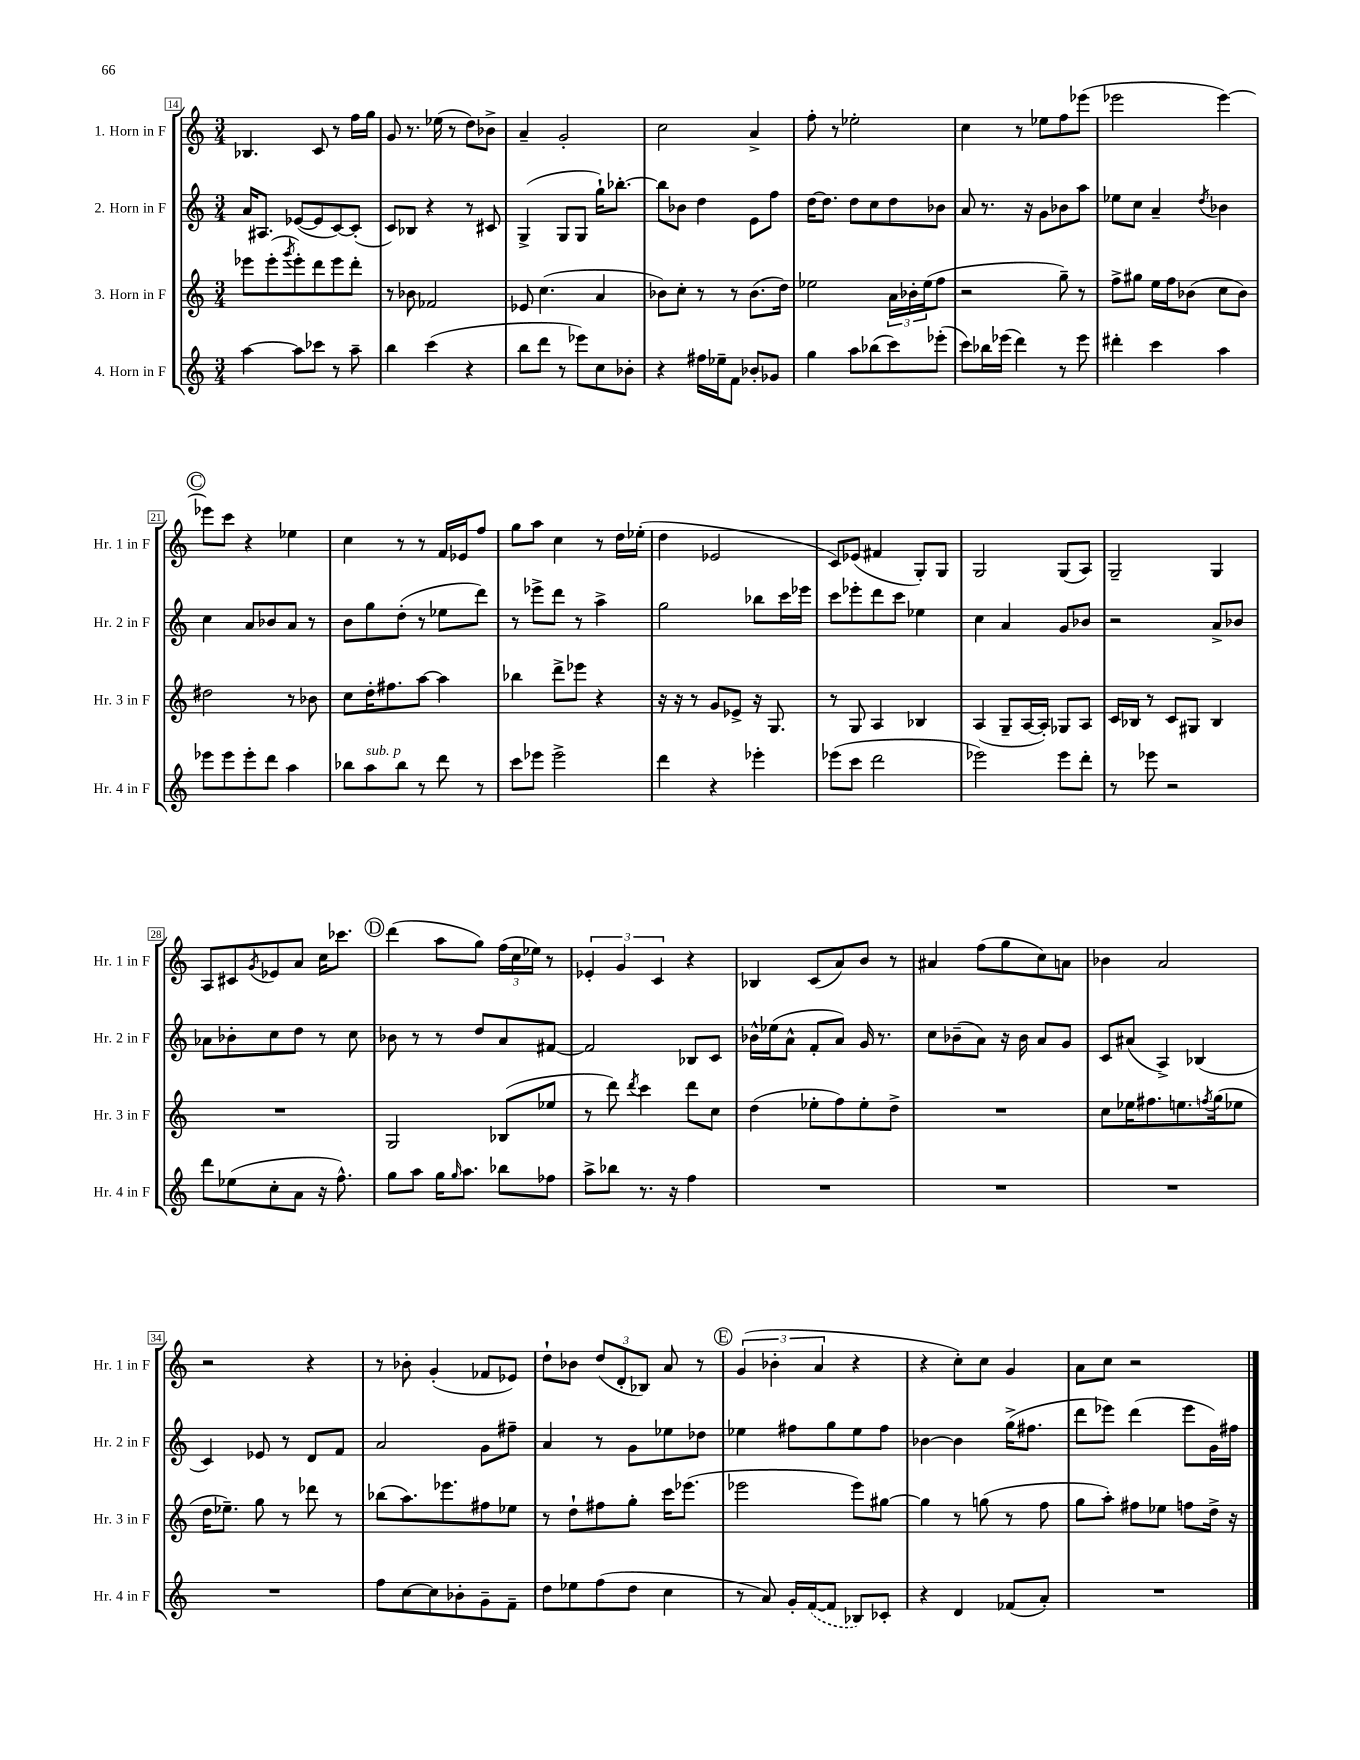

**kern	**kern	**kern	**kern
*staff4	*staff3	*staff2	*staff1
*clefG2	*clefG2	*clefG2	*clefG2
*k[]	*k[]	*k[]	*k[]
*M3/4	*M3/4	*M3/4	*M3/4
[4aa\	8eee-\L	16a/LK	4.B-/
.	.	8.A#/J	.
.	(8eee-'\	.	.
.	8qggg/	.	.
8aa\]L	8eee-'\)	([8e-/L	.
8ccc-\J	8ddd\	8e-/]	8c/
8r	8eee-\	[8c/)	8r
8aa~\	8ddd'\J	(8c'/]J	16ff\LL
.	.	.	16gg\JJ
=	=	=	=
4bb\	8r	8c/L)	8g/
.	8b-\	8B-/J	8.r
(4ccc\	2f-/	4r	.
.	.	.	(16ee-\
.	.	.	8r
4r	.	8r	8dd\L)
.	.	8c#/	8b-^\J
=	=	=	=
8bb\L	8e-/	(4G^/	4a~/
8ddd\J	(4.cc\	.	.
8r	.	8G/L	2g'/
8eee-\L)	.	8G/J	.
8cc\	4a/	16gg`\LK)	.
.	.	[8.bb-'\J	.
8b-'\J	.	.	.
=	=	=	=
4r	8b-\L)	8bb-\]L	2cc\
.	8cc'\J	8b-\J	.
16ff#\LL	8r	4dd\	.
16ee-~\J	.	.	.
8f\J	8r	.	.
8b-'/L	(8.b-\L	8e\L	4a^/
8g-/J	.	8ff\J	.
.	16dd\Jk)	.	.
=	=	=	=
4gg\	2ee-\	[16dd\LK	8ff'\
.	.	8.dd\]J	.
.	.	.	8r
8aa\L	.	8dd\L	2ee-'\
(8bb-\	.	8cc\	.
8ccc\)	24a\LL	8dd\	.
.	24b-'\	.	.
.	(24ee-\J	.	.
(8eee-'\J	8ff\J	8b-\J	.
=	=	=	=
8ccc\L)	2r	8a/	4cc\
16bb-\L	.	8.r	.
(16eee-\JJ	.	.	.
4ddd\)	.	.	8r
.	.	16r	.
.	.	8g\L	8ee-\L
8r	8gg~\)	8b-\	8ff\
8eee-\	8r	8aa\J	(8eee-\J
=	=	=	=
4ddd#'\	8ff^\L	8ee-\L	2eee-\
.	8gg#\J	8cc\J	.
4ccc\	16ee\LL	4a~/	.
.	16ff\J	.	.
.	(8b-\J	.	.
.	.	8qdd/	.
4aa\	8cc\L	4b-\	[4eee-\)
.	8b-\J)	.	.
=	=	=	=
8eee-\L	2dd#\	4cc\	8eee-\]L
8eee-\	.	.	8ccc\J
8eee-'\	.	8a/L	4r
8ddd\J	.	8b-/	.
4aa\	8r	8a/J	4ee-\
.	8b-\	8r	.
=	=	=	=
8bb-\L	8cc\L	8b\L	4cc\
8aa\	16dd'\K	8gg\	.
.	8.ff#\	.	.
8bb-\J	.	(8dd'\J	8r
8r	[8aa\J	8r	8r
8ddd\	4aa\]	8ee-\L	16f/LL
.	.	.	16e-/J
8r	.	8ddd\J)	8ff/J
=	=	=	=
8ccc\L	4bb-\	8r	8gg\L
8eee-\J	.	8eee-^\L	8aa\J
2eee-^\	8ddd^\L	8ddd\J	4cc\
.	8eee-\J	8r	.
.	4r	4aa^\	8r
.	.	.	16dd\LL
.	.	.	(16ee-'\JJ
=	=	=	=
4ddd\	16r	2gg\	4dd\
.	16r	.	.
.	8r	.	.
4r	8g/L	.	2e-/
.	8e-^/J	.	.
4eee-'\	16r	8bb-\L	.
.	8.G/	.	.
.	.	16ccc\L	.
.	.	16eee-\JJ	.
=	=	=	=
(8eee-\L	8r	8ccc\L	8c/L)
8ccc\J	8G/	8eee-'\	(8e-/J
2ddd\	4A/	8ddd\	4f#/
.	.	8ccc\J	.
.	4B-/	4ee-\	8G'/L)
.	.	.	8G/J
=	=	=	=
2eee-\)	(4A/	4cc\	2G/
.	8G~/L	4a/	.
.	[16A/L	.	.
.	16A'/]JJ)	.	.
8eee-\L	8G-/L	8g/L	(8G/L
8ddd'\J	8A/J	8b-/J	8A/J)
=	=	=	=
8r	16c/LL	2r	2G~/
.	16B-/JJ	.	.
8eee-\	8r	.	.
2r	8c/L	.	.
.	8G#/J	.	.
.	4B-/	8a^/L	4G/
.	.	8b-/J	.
=	=	=	=
8ddd\L	2.r	8a-\L	8A/L
(8ee-\	.	8b-'\	8c#/
.	.	.	8qg/
8cc'\	.	8cc\	8e-/
8a\J	.	8dd\J	8a/J
16r	.	8r	16cc\LK
8.ff^^\)	.	.	8.ccc-\J
.	.	8cc\	.
=	=	=	=
8gg\L	2G/	8b-\	(4ddd\
8aa\J	.	8r	.
16gg\LK	.	8r	8aa\L
16qqgg/	.	.	.
8.aa\J	.	.	.
.	.	8dd/L	8gg\J)
8bb-\L	(8B-/L	8a/	(24ff\LL
.	.	.	24cc\
.	.	.	24ee-\JJ)
8ff-\J	8ee-/J	[8f#/J	8r
=	=	=	=
8aa^\L	8r	2f#/]	6e-'/
8bb-\J	8ddd\)	.	.
.	.	.	6g/
.	8qddd/	.	.
8.r	4ccc\	.	.
.	.	.	6c/
16r	.	.	.
4ff\	8ddd\L	8B-/L	4r
.	8cc\J	8c/J	.
=	=	=	=
2.r	(4dd\	16b-^^\LL	4B-/
.	.	(16ee-\J	.
.	.	8a^^\J	.
.	8ee-'\L	8f'/L	(8c/L
.	8ff\)	8a/J)	8a/)
.	8ee-'\	16g/	8b/J
.	.	8.r	.
.	8dd^\J	.	8r
=	=	=	=
2.r	2.r	8cc\L	4a#/
.	.	(8b-~\	.
.	.	8a\J)	(8ff\L
.	.	16r	8gg\
.	.	16b-\	.
.	.	8a/L	8cc\)
.	.	8g/J	8a\J
=	=	=	=
2.r	8cc\L	8c/L	4b-\
.	16ee-\K	(8a#/J	.
.	8.ff#\	.	.
.	.	4A^/)	2a/
.	8.ee\	.	.
.	.	(4B-/	.
.	8qff/	.	.
.	(16gg\k	.	.
.	8ee-\J	.	.
=	=	=	=
2.r	16dd\LK	4c/)	2r
.	8.ee-~\J)	.	.
.	8gg\	8e-/	.
.	8r	8r	.
.	8ddd-\	8d/L	4r
.	8r	8f/J	.
=	=	=	=
8ff\L	(8bb-\L	2a/	8r
[8cc\	8.aa\)	.	8b-'\
8cc\]	.	.	(4g'/
.	8.eee-\	.	.
8b-'\	.	.	.
8g~\	8ff#\	8g\L	8f-/L
8f~\J	8ee-\J	8ff#~\J	8e-/J)
=	=	=	=
8dd\L	8r	4a/	8dd`\L
8ee-\	8dd`\L	.	8b-\J
(8ff\	8ff#\	8r	(12dd/L
.	.	.	12d'/
8dd\J	8gg'\J	8g\L	.
.	.	.	12B-/J)
4cc\	16ccc\LK	8ee-\	8a/
.	(8.eee-\J	.	.
.	.	8dd-\J	8r
=	=	=	=
8r	2eee-\	4ee-\	(6g/
8a/)	.	.	.
.	.	.	6b-'\
16g'/LL	.	8ff#\L	.
([16f/J	.	.	.
.	.	.	6a/
8f/]J	.	8gg\	.
8B-/L)	8eee-\L)	8ee-\	4r
8c-'/J	[8gg#\J	8ff#\J	.
=	=	=	=
4r	4gg#\]	[4b-\	4r
4d/	8r	4b-\]	8cc'\L)
.	(8gg\	.	8cc\J
(8f-/L	8r	(16gg^\LK	4g/
.	.	8.ff#\J	.
8a'/J)	8ff\	.	.
=	=	=	=
2.r	8gg\L	8ddd\L	8a\L
.	8aa'\J)	8eee-\J)	8cc\J
.	8ff#\L	(4ddd\	2r
.	8ee-\J	.	.
.	8ff\L	8eee-\L	.
.	16dd^\Jk	16g\L)	.
.	16r	16ff#\JJ	.
==	==	==	==
*-	*-	*-	*-
